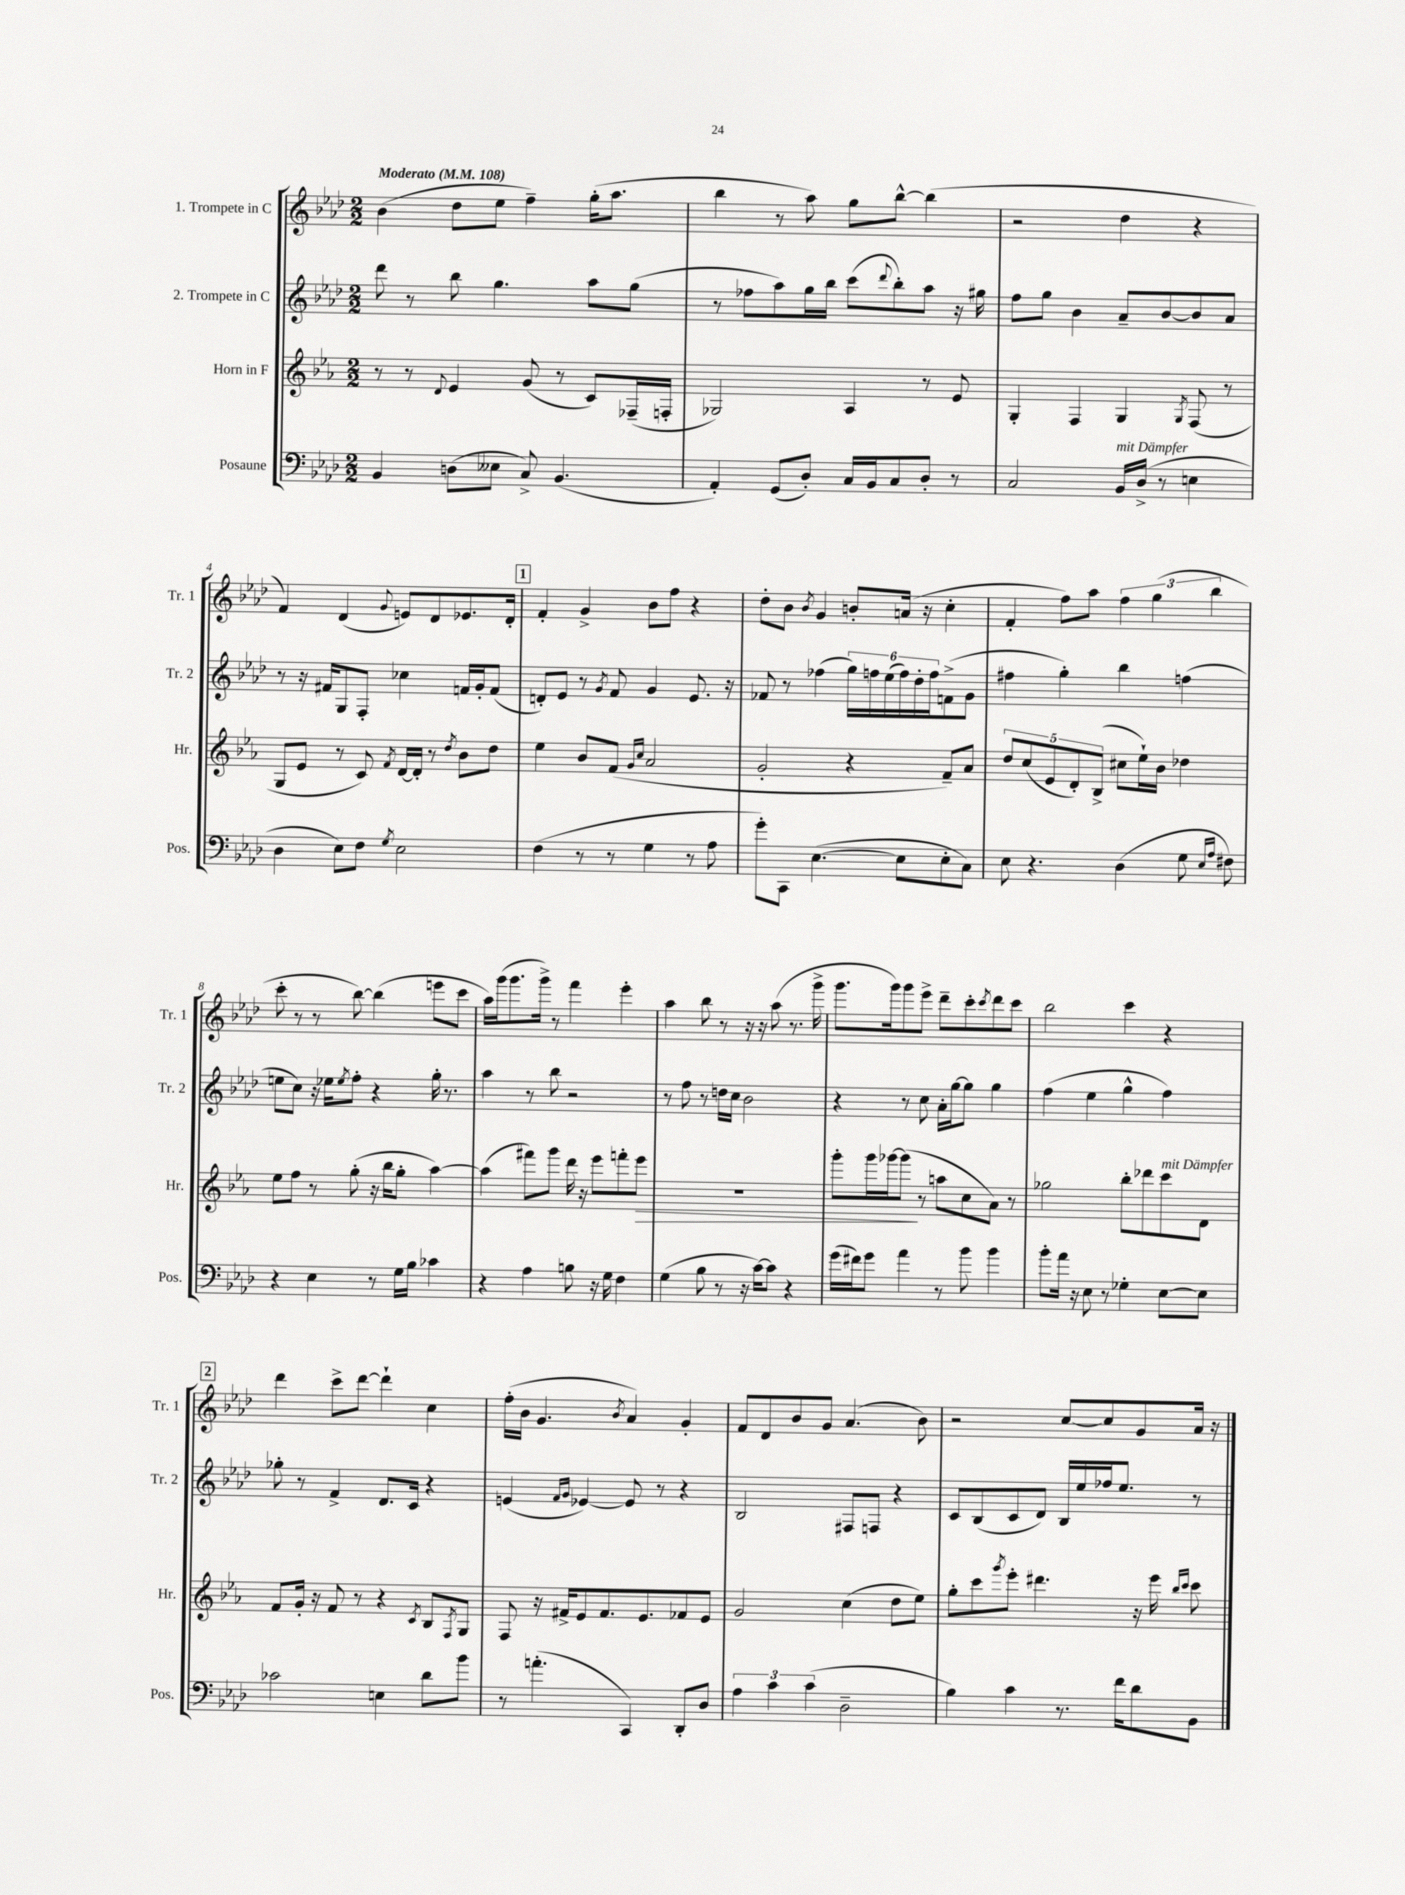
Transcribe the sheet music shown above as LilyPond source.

<<
\new StaffGroup <<
\new Staff = "s0" \with { instrumentName = "1. Trompete in C" shortInstrumentName = "Tr. 1" } {
    \clef treble \key aes \major \numericTimeSignature \time 2/2 \tempo "Moderato" 4 = 108
    bes'4( des''8 ees''8 f''4--) g''16-.( aes''8. |
    bes''4 r8 aes''8) g''8 bes''8~-^ bes''4( |
    r2 des''4 r4 |
    f'4) des'4( \appoggiatura { g'8 } e'8) des'8 ees'8. des'16-. |
    \mark \markup { \box "1" } f'4-. g'4-> bes'8 f''8 r4 |
    des''8-. bes'8 \acciaccatura { bes'8 } g'4 b'8-. a'16( r16 c''4-. |
    f'4-. f''8) aes''8 \tuplet 3/2 { f''4 g''4( bes''4 } |
    c'''8-. r8 r8 bes''8~) bes''4( e'''8 c'''8 |
    aes''16) g'''16( g'''8. g'''16->) r8 f'''4 ees'''4-. |
    aes''4 bes''8 r8 r16 r16 aes''8( r8. g'''16-> |
    g'''8. g'''16) g'''8 ees'''8-> des'''8-- c'''8-. \acciaccatura { c'''8 } des'''8 c'''8 |
    bes''2 c'''4 r4 |
    \mark \markup { \box "2" } des'''4 c'''8-> des'''8~ des'''4-! c''4 |
    f''16-.( bes'16 g'4. \acciaccatura { bes'8 } aes'4) g'4-. |
    f'8 des'8 bes'8 g'8 aes'4.( bes'8) |
    r2 c''8~ c''8 g'8 aes'16 r16 \bar "|." |
}
\new Staff = "s1" \with { instrumentName = "2. Trompete in C" shortInstrumentName = "Tr. 2" } {
    \clef treble \key aes \major \numericTimeSignature \time 2/2
    des'''8 r8 bes''8 g''4. aes''8 g''8( |
    r8 fes''8 aes''8) g''16 bes''16 c'''8( \appoggiatura { des'''8 } bes''8-.) aes''8 r16 gis''16 |
    f''8 g''8 bes'4 aes'8-- bes'8~ bes'8 aes'8 |
    r8 r16 fis'16 g8 f8-. ces''4 f'16 g'16-. f'8( |
    \mark \markup { \box "1" } d'8-.) ees'8 r8 \acciaccatura { g'8 } f'8 g'4 ees'8. r16 |
    fes'8 r8 fes''4( \tuplet 6/4 { g''16) f''16 ees''16( f''16) des''16-. f''16 } f'8->( g'8 |
    fis''4 g''4-.) bes''4 f''4( |
    e''8 c''8) r16 ees''16 \acciaccatura { ees''8 } f''8-. r4 g''16-. r8. |
    aes''4 r8 bes''8 r2 |
    r8 f''8 r8 d''16 c''16 bes'2 |
    r4 r8 c''8 aes'16-. g''16~ g''8 g''4 |
    f''4( ees''4 g''4-^ f''4) |
    \mark \markup { \box "2" } ges''8-. r8 f'4-> des'8. c'16 r4 |
    e'4( \grace { f'16 g'16 } ees'4~) ees'8 r8 r4 |
    bes2 fis8 f8 r4 |
    c'8 bes8( c'8 des'8) bes16 ees''16 fes''16 ees''8. r8 \bar "|." |
}
\new Staff = "s2" \with { instrumentName = "Horn in F" shortInstrumentName = "Hr." } {
    \clef treble \key ees \major \numericTimeSignature \time 2/2
    r8 r8 \appoggiatura { d'8 } ees'4 g'8( r8 c'8) fes16--( f16-. |
    ges2) aes4 r8 ees'8 |
    g4-. f4 g4 \acciaccatura { g8 } f8( r8 |
    g8 ees'8 r8 c'8) \acciaccatura { f'8 } d'16~ d'16-. r8 \acciaccatura { d''8 } bes'8 d''8 |
    \mark \markup { \box "1" } ees''4 bes'8 f'8( \grace { g'16 c''16 } aes'2 |
    g'2-. r4 f'8--) aes'8 |
    \tuplet 5/4 { d''8 c''8( ees'8 d'8-.) bes8->( } cis''8 ees''16-!) bes'16 des''4 |
    ees''8 f''8 r8 g''8-.( r16 bes''16 g''8-. aes''4~) |
    aes''4( fis'''8) g'''8 d'''16 r16 ees'''8 f'''8-. ees'''8\> |
    R1 |
    g'''8-. g'''16 ges'''16~ ges'''8\!( r8 a''8 c''8 aes'8) r8 |
    ges''2 bes''8-. des'''8 c'''8^\markup { \italic "mit Dämpfer" } d'8 |
    \mark \markup { \box "2" } f'8 g'16-. r16 f'8 r8 r4 \acciaccatura { c'8 } bes8 \acciaccatura { f8 } g8 |
    f8 r16 fis'16-> ees'8 fis'8. ees'8. fes'8 ees'8 |
    g'2 c''4( d''8 ees''8) |
    g''8-. c'''8 \acciaccatura { g'''8 } ees'''8-. dis'''4. r16 ees'''16 \grace { bes''16 c'''16 } c'''8 \bar "|." |
}
\new Staff = "s3" \with { instrumentName = "Posaune" shortInstrumentName = "Pos." } {
    \clef bass \key aes \major \numericTimeSignature \time 2/2
    bes,4 d8( eeses8 c8->) bes,4.( |
    aes,4-.) g,8( des8-.) c16 bes,16 c8 des8-. r8 |
    c2 bes,16^\markup { \italic "mit Dämpfer" } des16->( r8 e4 |
    des4 ees8) f8 \acciaccatura { g8 } ees2 |
    \mark \markup { \box "1" } f4( r8 r8 g4 r8 aes8 |
    g'8-.) c,8 ees4.~( ees8 ees8-. c8) |
    ees8 r4. des4( g8 \grace { ees16 aes16 } fis8) |
    r4 ees4 r8 g16 bes16 ces'4 |
    r4 aes4 b8 r16 g16 f4 |
    g4( bes8 r8 r16 c'16~) c'8 r4 |
    g'16( fis'16) g'8 aes'4 r8 bes'8 bes'4 |
    bes'8-. aes'16 r16 ees8 r8 ges4-. ees8~ ees8 |
    \mark \markup { \box "2" } ces'2 e4 des'8 bes'8 |
    r8 a'4.-.( c,4) des,8-. des8 |
    \tuplet 3/2 { aes4 c'4 c'4( } des2-- |
    bes4) c'4 r8. f'16 des'8 bes,8 \bar "|." |
}
>>
>>
